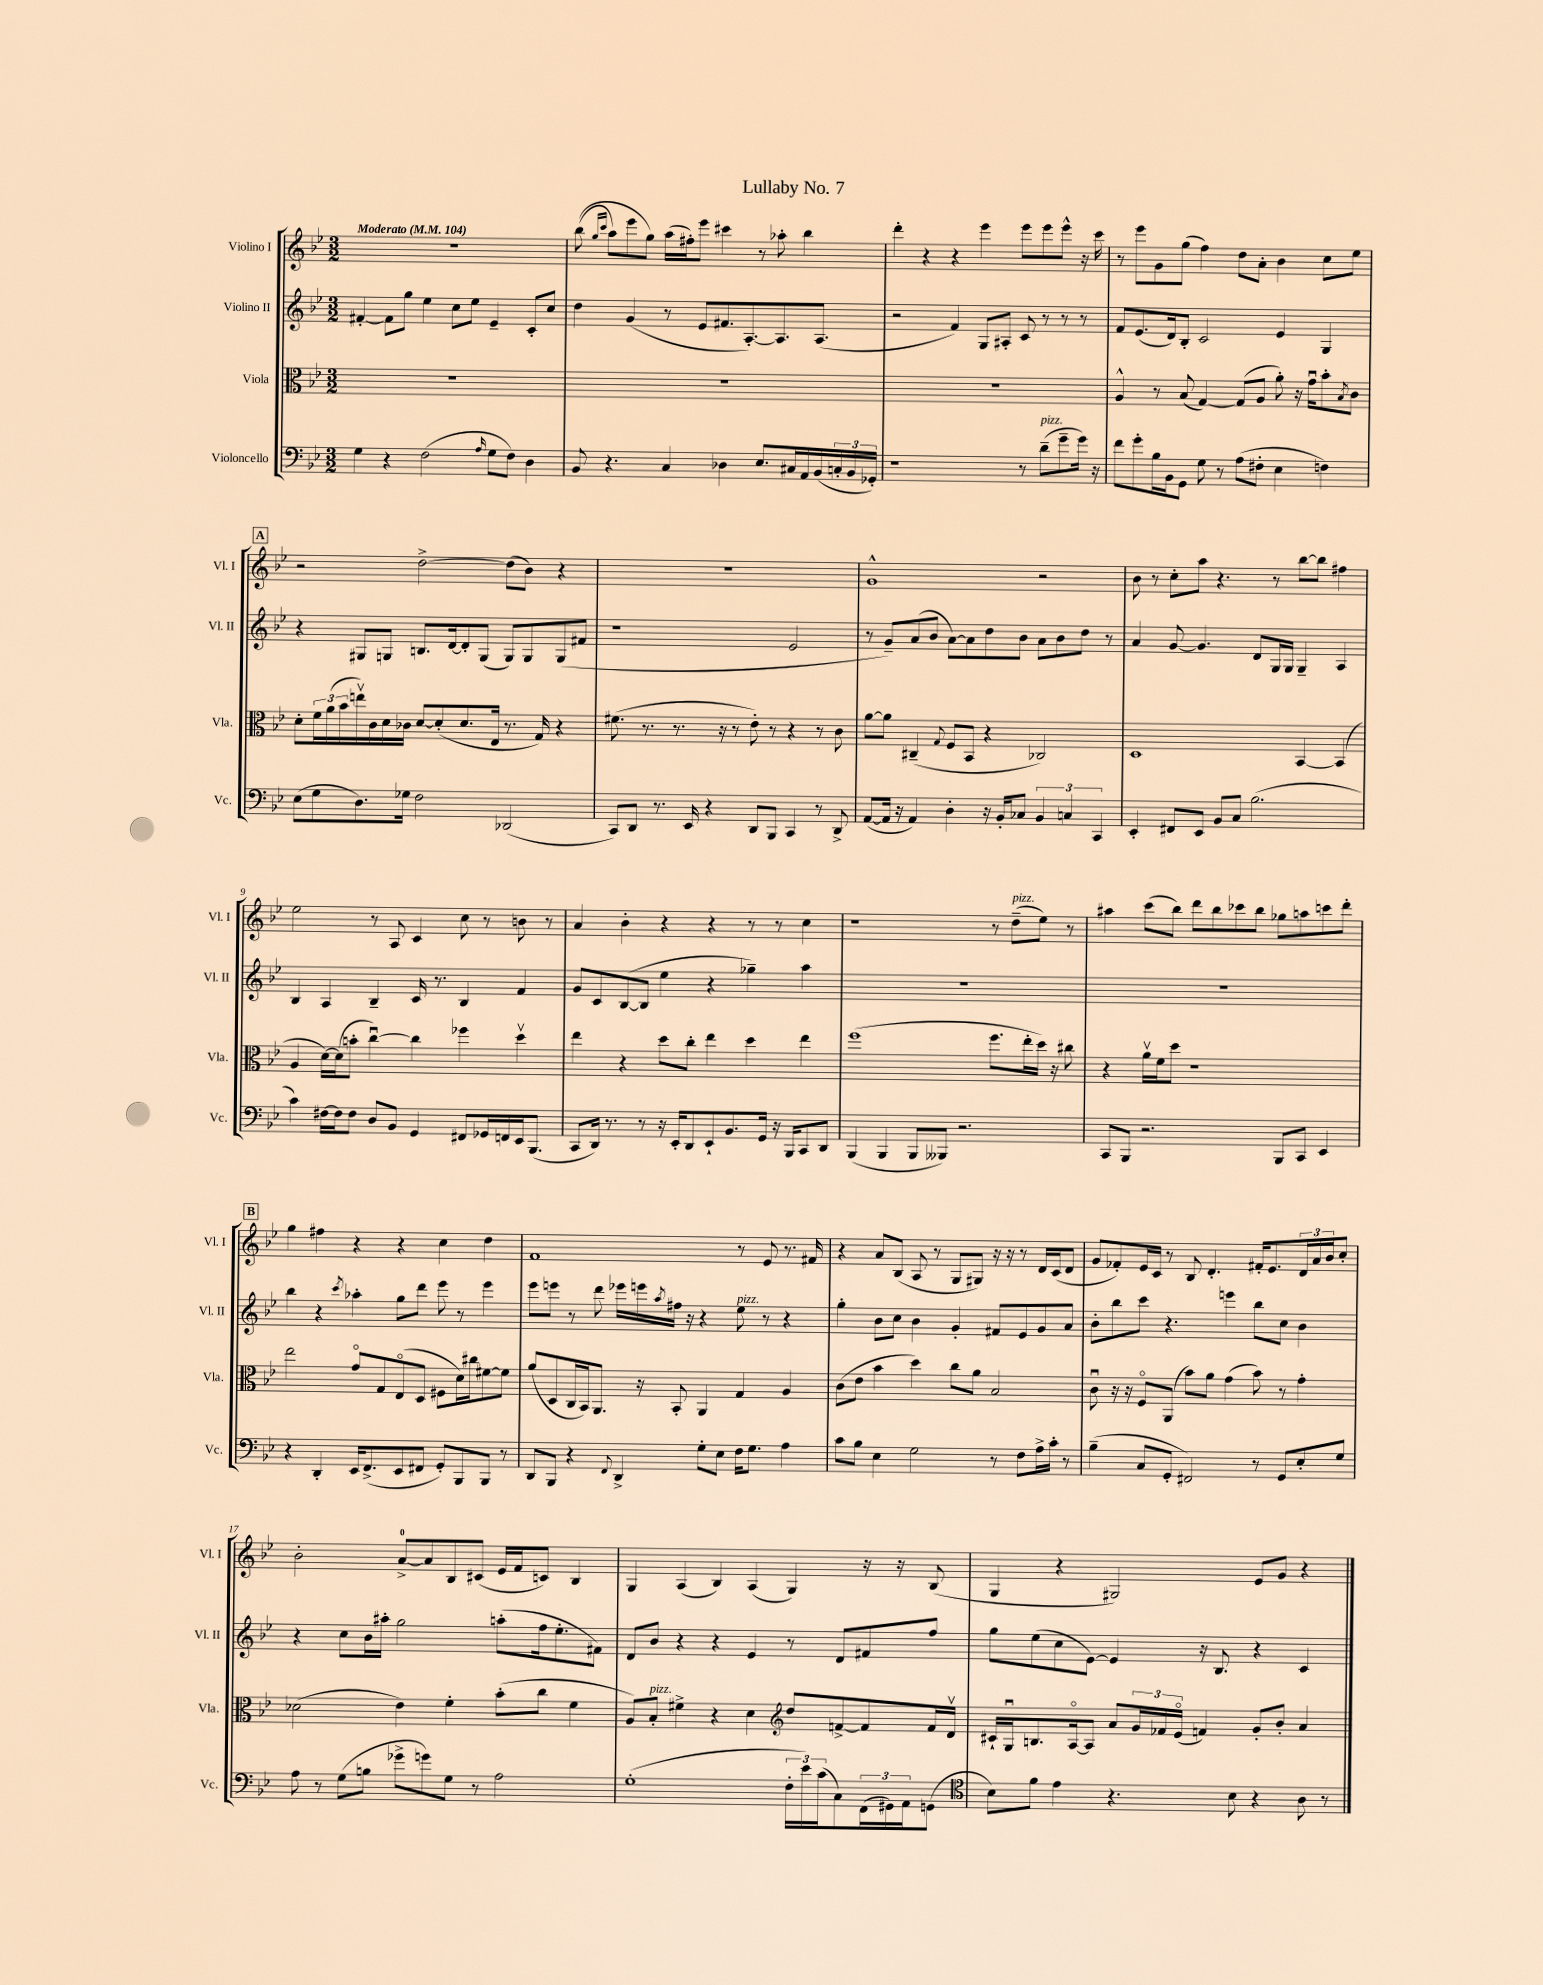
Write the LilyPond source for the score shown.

\header { title = "Lullaby No. 7" }
<<
\new StaffGroup <<
\new Staff = "s0" \with { instrumentName = "Violino I" shortInstrumentName = "Vl. I" } {
    \clef treble \key bes \major \numericTimeSignature \time 3/2 \tempo "Moderato" 4 = 104
    R1. |
    bes''8(\( \grace { g''16 c'''16 } a''8) ees'''8 g''8\) a''16( fis''16-.) ees'''8 cis'''4 r8 aes''8-. bes''4 |
    d'''4-. r4 r4 ees'''4 ees'''8 ees'''8 ees'''8-^ r16 c'''16 |
    r8 ees'''8 g'8 g''8( f''4) d''8 a'8-. bes'4 c''8 ees''8 |
    \mark \markup { \box "A" } r2 d''2~-> d''8( bes'8) r4 |
    R1. |
    g'1-^ r2 |
    bes'8 r8 c''8-. a''8 r4. r8 bes''8~ bes''8 fis''4 |
    ees''2 r8 a8 c'4 c''8 r8 b'8 r8 |
    a'4 bes'4-. r4 r4 r8 r8 c''4 |
    r1 r8 d''8--^\markup { \italic "pizz." }( ees''8) r8 |
    ais''4 c'''8( bes''8) d'''8 bes''8 ces'''8 bes''8 ges''8 a''8 c'''8 d'''8-. |
    \mark \markup { \box "B" } g''4 fis''4 r4 r4 c''4 d''4 |
    f'1 r8 ees'8 r8. fis'16 |
    r4 a'8 bes8( a8 r8 g8 gis8) r16 r16 r8 d'16 c'16( d'8 |
    g'8 fes'8-.) ees'16 c'16 r8 bes8 d'4.-. fis'16-. ees'8. \tuplet 3/2 { d'16 a'16 bes'16 } c''8-. |
    bes'2-. a'8-0~-> a'8 bes8 cis'8( ees'16 f'16 c'8) bes4 |
    g4 a4( bes4) a4( g4) r16 r16 bes8( |
    g4 r4 gis2) ees'8 g'8 r4 \bar "|." |
}
\new Staff = "s1" \with { instrumentName = "Violino II" shortInstrumentName = "Vl. II" } {
    \clef treble \key bes \major \numericTimeSignature \time 3/2
    fis'4~-. fis'8 g''8 ees''4 c''8 ees''8 ees'4-- c'8-. c''8 |
    d''4 g'4( r8 ees'8 fis'8. a8.~-.) a8. a8.( |
    r2 f'4) g8 ais8-. c'8 r8 r8 r8 |
    f'8 ees'8.( d'16) bes8-. c'2 ees'4 g4 |
    \mark \markup { \box "A" } r4 gis8 g8 b8. d'16~ d'8-. g8( g8) g8 g8( fis'8 |
    r1 ees'2 |
    r8 g'8--) a'8( bes'8 a'8~) a'8 d''8 bes'8 a'8 bes'8 d''8 r8 |
    a'4 g'8~ g'4. d'8 g16 g16 g4-- a4 |
    bes4 a4 bes4-- c'16 r8. bes4 f'4 |
    g'8 c'8 bes8~( bes8 ees''4 r4 ges''4--) a''4 |
    R1. |
    R1. |
    \mark \markup { \box "B" } bes''4 r4 \acciaccatura { c'''8 } aes''4-. g''8 d'''8 ees'''8 r8 ees'''4 |
    ees'''8 e'''8 r8 d'''8 ees'''16 e'''16 \acciaccatura { a''8 } fis''16 r16 r4 ees''8^\markup { \italic "pizz." } r8 r4 |
    g''4-. bes'8 c''8 bes'4 g'4-. fis'8 ees'8 g'8 a'8 |
    bes'8-. bes''8 c'''8 r4. e'''4 bes''8 c''8 bes'4 |
    r4 c''8 bes'16 ais''16-. g''2 a''8-.( f''16 ees''8.-. fis'8) |
    d'8 bes'8 r4 r4 ees'4 r8 d'8 fis'8 f''8 |
    g''8 ees''8( c''8 ees'8~) ees'4 r16 bes8. r4 c'4 \bar "|." |
}
\new Staff = "s2" \with { instrumentName = "Viola" shortInstrumentName = "Vla." } {
    \clef alto \key bes \major \numericTimeSignature \time 3/2
    R1. |
    R1. |
    R1. |
    a4-^ r8 bes8( g4~) g8( a8 a'8-.) r16 g'16\downbow bes'8-. \acciaccatura { bes8 } c'8 |
    \mark \markup { \box "A" } d'8-. \tuplet 3/2 { f'16 a'16( bes'16 } e''16\upbow) c'16 d'16 ces'16 d'8~ d'8-.( d'8. ees16 r8. g16) r4 |
    fis'8.( r8. r8. r16 r8 ees'8-.) r8 r4 r8 c'8 |
    a'8~ a'8 cis4--( \appoggiatura { g8 } f8 bes,8 r4 ces2) |
    d1 bes,4~ bes,4( |
    a4 d'16~) d'16( b'8-. c''4~\downbow) c''4 fes''4 d''4\upbow |
    ees''4 r4 d''8 c''8-. ees''4 d''4 ees''4 |
    f''1( f''8. ees''16-. d''16) r16 cis''8 |
    r4 a'16\upbow f'16 d''8 r1 |
    \mark \markup { \box "B" } ees''2 g'8\flageolet g8 ees8\flageolet( d8 fis8 d'16) cis''16 fis'8~ fis'8 |
    a'8( d8 c16 bes,16) a,8. r16 bes,8-. a,4 g4 a4 |
    c'8( ees'8 bes'4 d''4) c''8 a'8 bes2 |
    c'8\downbow r16 r16 f8\flageolet a,8( bes'8) a'8 g'4( bes'8) r8 g'4-. |
    des'2( ees'4) f'4-. bes'8-.( c''8 f'4 |
    a8) bes8-.^\markup { \italic "pizz." } fis'4-> r4 d'4 \clef treble d''8 f'8~-> f'8 f'16 d'16\upbow |
    cis'16-! g16\downbow b8. a16~\flageolet a8 a'8 \tuplet 3/2 { g'16 fes'16 ees'16\flageolet( } f'4) g'8-. bes'8-. a'4 \bar "|." |
}
\new Staff = "s3" \with { instrumentName = "Violoncello" shortInstrumentName = "Vc." } {
    \clef bass \key bes \major \numericTimeSignature \time 3/2
    g4 r4 f2( \grace { a16 } g8 f8) d4 |
    bes,8 r4. c4 des4 ees8. cis16 a,16 bes,16( \tuplet 3/2 { c16-. bes,16 ges,16-.) } |
    r1 r8 d'8--^\markup { \italic "pizz." }( g'8-- g'16) r16 |
    f'8 g'8-. bes16 bes,16 g,8 g8 r8 a8( fis8-. ees4 f4) |
    \mark \markup { \box "A" } ees8( g8 d8.) ges16 f2 des,2( |
    c,8) d,8 r8. ees,16 r4 d,8 bes,,8 c,4 r8 d,8-> |
    a,8~( a,16 r16 a,4) d4-. r16 bes,16-. ces8 \tuplet 3/2 { bes,4 c4 c,4 } |
    ees,4-. fis,8 ees,8 bes,8 c8 bes2.( |
    c'4) fis16~ fis16 fis8 d8 bes,8 g,4 fis,8 ges,16 f,16 ees,16 bes,,8.( |
    c,8 d,16) r8. r8 r16 ees,16-. d,8 ees,8-! bes,8. g,16 r16 bes,,16 c,8 d,8 |
    bes,,4( bes,,4 bes,,8 beses,,8) r2. |
    c,8 bes,,8 r2. bes,,8 c,8 ees,4 |
    \mark \markup { \box "B" } r4 d,4-. ees,16 f,8.->( ees,8 fis,8 g,8-.) bes,,8 bes,,8 r8 |
    d,8 bes,,8 r4 \appoggiatura { f,8 } d,4-> g8-. ees8 f16 g8. a4 |
    c'8 bes8 ees4 g2 r8 f8 a16-> c'16-. r8 |
    bes4--( c8 g,8-. fis,2) r8 g,8 ees8-. g8 |
    a8 r8 g8( b8 ges'8-> g'8) g8 r8 a2 |
    g1-.( \tuplet 3/2 { f16-. ees'16) c'16( } c8) \tuplet 3/2 { f,16( gis,16) a,16 } g,8( |
    \clef tenor bes8) f'8 ees'4 r4. bes8 r4 a8 r8 \bar "|." |
}
>>
>>
